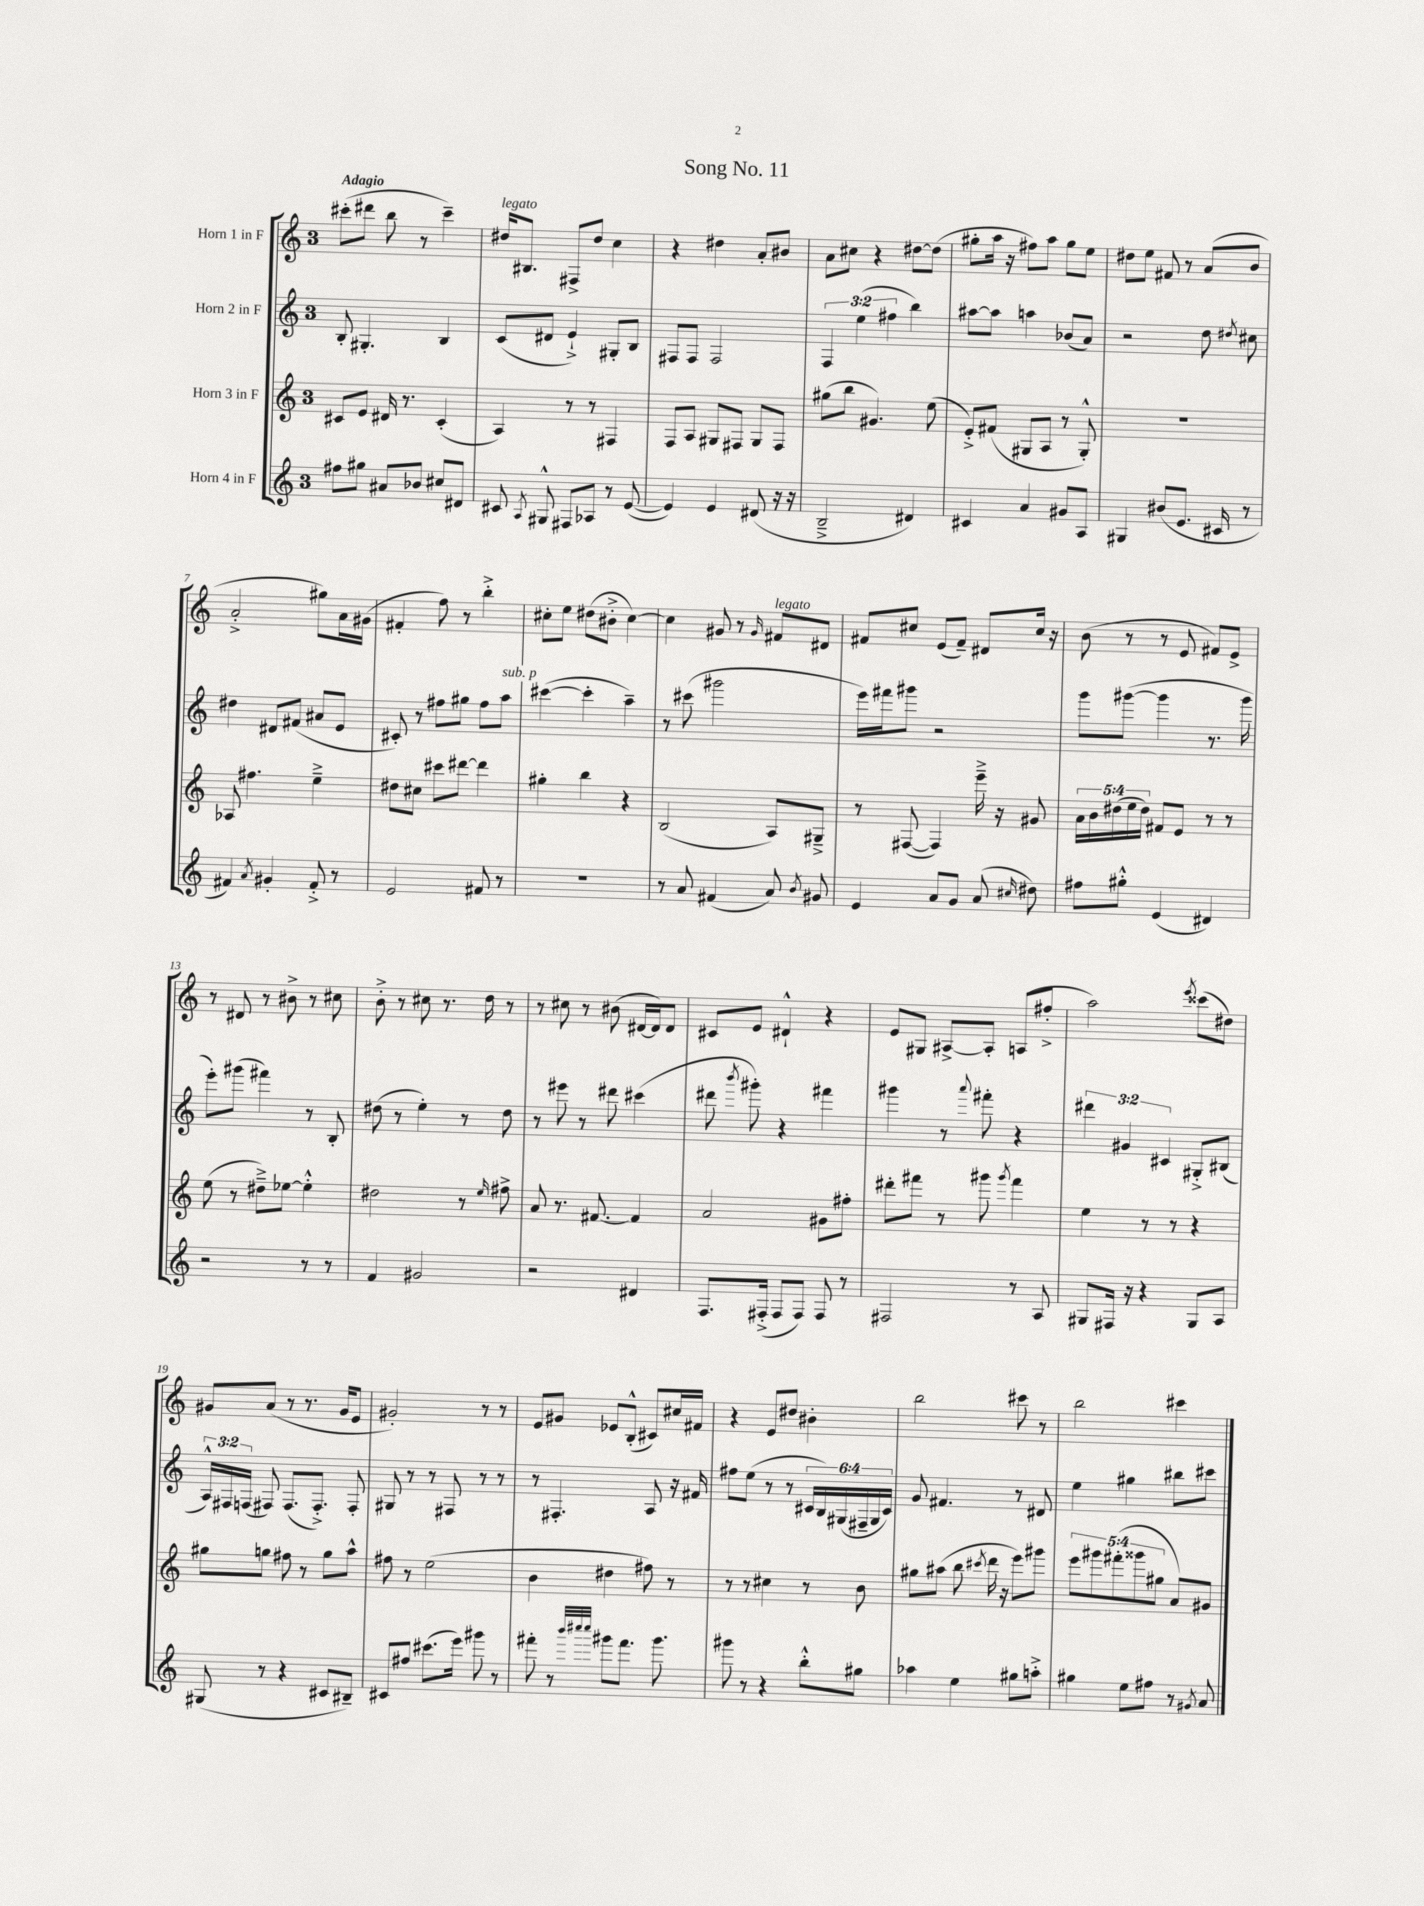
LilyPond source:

\header { title = "Song No. 11" }
<<
\new StaffGroup <<
\new Staff = "s0" \with { instrumentName = "Horn 1 in F" } {
    \clef treble \key c \major \once \override Staff.TimeSignature.style = #'single-digit \time 3/4 \tempo "Adagio"
    \autoBeamOff cis'''8[-.( dis'''8] b''8 r8 cis'''4--) |
    dis''16[^\markup { \italic "legato" } bis8.] fis8[-> dis''8] c''4 |
    r4 dis''4 a'8[-. bis'8] |
    a'8[ cis''8] r4 dis''8[~ dis''8]( |
    gis''8[-. a''16] r16 fis''8[) a''8] gis''8[ e''8] |
    dis''8[ e''8] fis'8 r8 a'8[( b'8] |
    a'2-.-> gis''8[) a'16 gis'16]( |
    fis'4-. f''8) r8 b''4-.-> |
    cis''8[-. e''8] dis''8[( bis'8]-.-> cis''4~) |
    cis''4 gis'8 r8 \grace { gis'16 } fis'8[^\markup { \italic "legato" } dis'8] |
    fis'8[ cis''8] e'8[( fis'8]--) dis'8[ cis''16] r16 |
    b'8( r8 r8 e'8 fis'8[) e'8]-> |
    r8 dis'8 r8 bis'8-> r8 cis''8 |
    b'8-.-> r8 cis''8 r8. d''16 r8 |
    r8 cis''8 r8 bis'8( dis'16[~ dis'16) dis'8] |
    cis'8[ e'8] dis'4-!-^ r4 |
    e'8[ gis8] ais8[~-> ais8]-. a8[( fis''8]-.-> |
    a''2) \acciaccatura { e'''8 } cisis'''8[( dis''8]) |
    gis'8[ a'8]( r8 r8. gis'16[ e'8] |
    gis'2-.) r8 r8 |
    e'8[ gis'8] ees'8[ b8]-.-^( cis'8[) cis''16 fis'16] |
    r4 e'8[ dis''8] bis'4-. |
    b''2 cis'''8 r8 |
    b''2 cis'''4 \bar "|." |
}
\new Staff = "s1" \with { instrumentName = "Horn 2 in F" } {
    \clef treble \key c \major \once \override Staff.TimeSignature.style = #'single-digit \time 3/4 \override Staff.TupletNumber.text = #tuplet-number::calc-fraction-text
    \autoBeamOff b8-. gis4.-. b4 |
    c'8[( dis'8] e'4-!->) gis8[-. b8] |
    fis8[ fis8] fis2 |
    \tuplet 3/2 { f4 e''4( fis''4 } b''4) |
    ais''8[~ ais''8] a''4 bes'8[( a'8]) |
    r2 d''8 \acciaccatura { dis''8 } cis''8 |
    dis''4 dis'8[ fis'8]( ais'8[ e'8] |
    cis'8-.) r8 fis''8[ gis''8] fis''8[ a''8]^\markup { \italic "sub. p" } |
    cis'''4~( cis'''4-. a''4--) |
    r8 cis'''8( gis'''2 |
    e'''16[) fis'''16 gis'''8] r2 |
    g'''8[ gis'''8]~( gis'''4 r8. gis'''16 |
    e'''8[-.) gis'''8]( fis'''4) r8 b8-. |
    dis''8( r8 e''4-.) r8 dis''8 |
    r8 eis'''8 r8 dis'''8 cis'''4( |
    dis'''8 \acciaccatura { b'''8 } gis'''8-.) r4 fis'''4 |
    gis'''4 r8 \appoggiatura { a'''8 } fis'''8-. r4 |
    \tuplet 3/2 { dis'''4 gis'4 cis'4 } gis8[-.-> bis8]( |
    \tuplet 3/2 { a16[-^) fis16 f16]( } fis8) fis8.[( fis8.]-.->) fis8-. |
    gis8 r8 r8 fis8 r8 r8 |
    r8 fis4.-. a8 r16 fis'16 |
    fis''8[ e''8]( r8 r8 \tuplet 6/4 { cis'16[ b16) gis16( fis16-- gis16 cis'16]) } |
    g'8 fis'4. r8 dis'8 |
    e''4 gis''4 bis''8[ cis'''8] \bar "|." |
}
\new Staff = "s2" \with { instrumentName = "Horn 3 in F" } {
    \clef treble \key c \major \once \override Staff.TimeSignature.style = #'single-digit \time 3/4 \override Staff.TupletNumber.text = #tuplet-number::calc-fraction-text
    \autoBeamOff cis'8[ e'8] dis'16 r8. cis'4-.( |
    a4) r8 r8 fis4 |
    f8[ a8] gis8[ fis8] gis8[ fis8] |
    gis''8[( b''8] gis'4.) e''8( |
    e'8[-.->) fis'8]( gis8[ a8] r8 gis8-.-^) |
    R2. |
    aes8 fis''4. e''4---> |
    dis''8[ cis''8] cis'''8[ dis'''8]~ dis'''4 |
    gis''4-. b''4 r4 |
    b2( a8[) gis8]---> |
    r8 fis8~( fis4) e'''16---> r16 gis'8 |
    \tuplet 5/4 { a'16[ b'16 dis''16( e''16 dis''16]) } fis'8[ e'8] r8 r8 |
    e''8( r8 dis''8[--->) ees''8]~ ees''4-.-^ |
    dis''2 r8 \grace { e''16 } fis''8-> |
    a'8 r8. fis'8.~ fis'4 |
    a'2 gis'8[ fis''8]-. |
    dis'''8[-. fis'''8] r8 gis'''8 \acciaccatura { gis'''8 } fis'''4 |
    e''4 r8 r8 r4 |
    gis''8[ g''8] fis''8 r8 g''8[ a''8]-^ |
    fis''8 r8 e''2( |
    b'4 dis''4 fis''8) r8 |
    r8 r8 cis''4 r8 b'8 |
    gis''8[ ais''8]( b''8 \acciaccatura { cis'''8 } d'''16 r16 e'''8[) gis'''8] |
    \tuplet 5/4 { e'''8[ gis'''8 fis'''8-.( gisis'''8 gis''8] } a'8[) gis'8] \bar "|." |
}
\new Staff = "s3" \with { instrumentName = "Horn 4 in F" } {
    \clef treble \key c \major \once \override Staff.TimeSignature.style = #'single-digit \time 3/4
    \autoBeamOff fis''8[ gis''8] ais'8[ bes'8] cis''8[ dis'8] |
    cis'8 \acciaccatura { a8 } gis8-^ fis8[ aes8] r8 e'8~( |
    e'4) e'4 dis'8( r16 r16 |
    b2---> dis'4) |
    cis'4 a'4 gis'8[ a8] |
    gis4 bis'8[( e'8.] cis'16 r8 |
    fis'4) \acciaccatura { a'8 } gis'4-. fis'8-.-> r8 |
    e'2 fis'8 r8 |
    R2. |
    r8 a'8 fis'4( a'8) \acciaccatura { b'8 } gis'8 |
    e'4 a'8[ g'8] a'8( \grace { cis''16 } dis''8) |
    fis''8[ gis''8]-.-^ e'4( dis'4) |
    r2 r8 r8 |
    f'4 gis'2 |
    r2 dis'4 |
    f8.[ fis16]-.->( fis8[ fis8]) fis8 r8 |
    fis2 r8 a8 |
    gis8[ fis16] r16 r4 gis8[ a8] |
    gis8( r8 r4 cis'8[ bis8]--) |
    cis'8[ fis''8] cis'''8.[( e'''16]) gis'''8 r8 |
    fis'''8-. r8 \grace { b'''32[ cis''''32 cis''''32] } gis'''8[ fis'''8.] gis'''8. |
    gis'''8 r8 r4 b''8[-.-^ gis''8] |
    aes''4 e''4 gis''8[ a''8]-.-> |
    gis''4 e''8[ fis''8] r8 \acciaccatura { gis'8 } a'8 \bar "|." |
}
>>
>>
